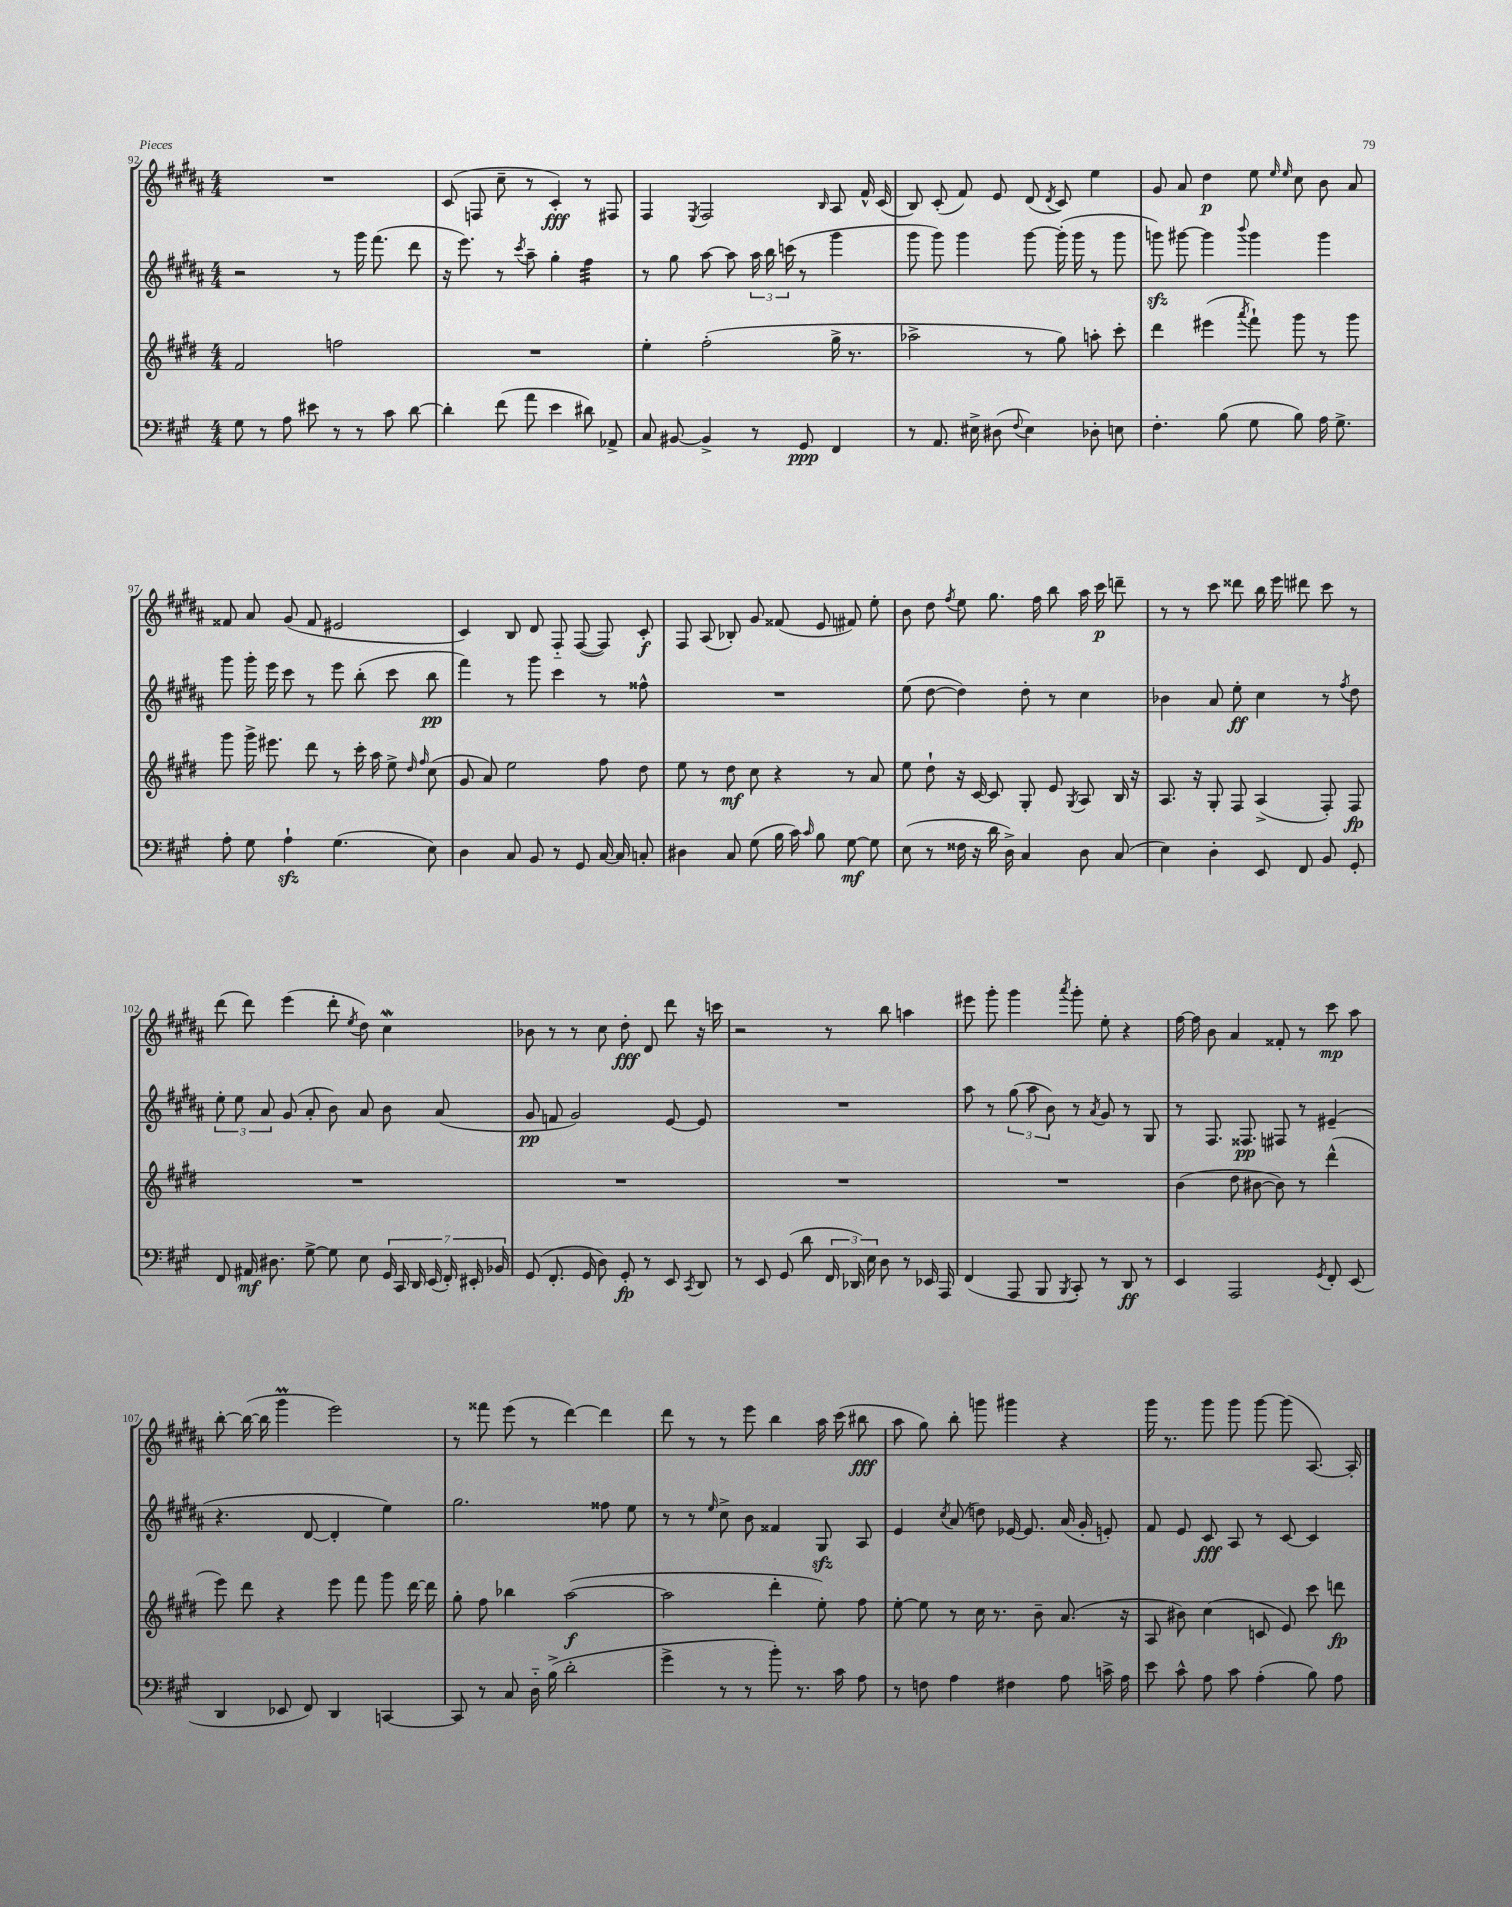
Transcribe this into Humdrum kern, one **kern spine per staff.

**kern	**kern	**kern	**kern
*staff4	*staff3	*staff2	*staff1
*clefF4	*clefG2	*clefG2	*clefG2
*k[f#c#g#]	*k[f#c#g#d#]	*k[f#c#g#d#a#]	*k[f#c#g#d#a#]
*M4/4	*M4/4	*M4/4	*M4/4
8G#\	2f#/	2r	1r
8r	.	.	.
8A\	.	.	.
8e#\	.	.	.
8r	2ff\	8r	.
8r	.	16ggg#\	.
.	.	(8.fff#\	.
8c#\	.	.	.
[8d\	.	8ddd#\	.
=	=	=	=
4d'\]	1r	16r	(8c#/
.	.	8.eee\)	.
.	.	.	8F/
(8f#\	.	8r	8cc#~\
.	.	8qccc#/	.
8a\	.	8aa#~\	8r
4e\	.	4gg#'\	4c#'/)
8d#\)	.	4ff#\	8r
8AA-^/	.	.	8F#/
=	=	=	=
8C#/	4ee'\	8r	4F#/
[8BB#/	.	8gg#\	.
.	.	.	8qE/
4BB#^/]	(2ff#'\	[8aa#\	2F#/
.	.	8aa#\]	.
8r	.	24aa#\	.
.	.	24bb\	.
.	.	(24ccc\	.
8GG#/	.	8r	.
.	.	.	16qqB/
4FF#/	16gg#^\	4ggg#\	8A#/
.	8.r	.	.
.	.	.	16f#^^/
.	.	.	(16c#/
=	=	=	=
8r	2aa-^\	8ggg#\	8B/)
8.AA/	.	8ggg#\)	(8c#'/
.	.	4ggg#\	8f#/)
16E#^\	.	.	.
(8D#\	.	.	8e/
8qqF#/	.	.	.
4E#\)	8r	[8ggg#\	(8d#/
.	.	.	8qd#/
.	8gg#\)	(16ggg#'\]	8c#/)
.	.	16ggg#\	.
8D-'\	8aa'\	8r	4ee\
8E\	8ccc#'\	8ggg#\	.
=	=	=	=
4.F#'\	4ddd#\	8ggg\)	8g#/
.	.	[8ggg#\	8a#/
.	(4eee#\	4ggg#\]	4dd#\
(8B\	.	.	.
.	8qaaa/	8qqbbb/	.
8G#\	8fff#`\)	4ggg#\	8ee\
.	.	.	16qqee/
.	.	.	16qqee/
8B\)	8ggg#\	.	8cc#\
16A\	8r	4ggg#\	8b\
8.G#^\	.	.	.
.	8ggg#\	.	8a#/
=	=	=	=
8A'\	8ggg#\	8ggg#\	8f##/
8G#\	16ggg#^\	16ggg#'\	8a#/
.	8.eee#\	16eee\	.
4A`\	.	8ccc#\	(8g#/
.	8ddd#\	8r	8f##/
(4.G#\	8r	8eee\	2e#/
.	16ccc#'\	(8bb'\	.
.	16aa\	.	.
.	8ee^\	8ccc#\	.
.	16qqdd#/	.	.
.	16qqff#/	.	.
8E\)	(8cc#\	8bb\	.
=	=	=	=
4D\	8g#/	4fff#\)	4c#/)
.	8a/)	.	.
8C#/	2ee\	8r	8B/
8BB/	.	8ggg#\	8d#/
8r	.	4ccc#\	8F#'~/
8GG#/	.	.	([8F#/
[16C#/	8ff#\	8r	8F#/])
16C#/]	.	.	.
8C'/	8dd#\	8ff##^^\	8c#'/
=	=	=	=
4D#\	8ee\	1r	8F#/
.	8r	.	(8A#/
8C#/	8dd#\	.	8B-'/)
(8G#\	8cc#\	.	8g#/
16B\	4r	.	(8f##/
16c#\)	.	.	.
16qqc#/	.	.	.
8B\	.	.	8e/
[8G#\	8r	.	8f#/)
8G#\]	8a/	.	8ee'\
=	=	=	=
(8E\	8ee\	(8ee\	8b\
8r	8dd#`\	[8dd#\	8dd#\
.	.	.	8qff#/
16F##\	16r	4dd#\])	8ee\
16r	[16c#/	.	.
16d\	8c#/]	.	8.gg#\
16D^\)	.	.	.
4C#/	8G#'/	8dd#'\	.
.	.	.	16ff#\
.	8e/	8r	8bb\
.	8qG#/	.	.
8D\	8A/	4cc#\	16aa#\
.	.	.	16ccc#\
(8C#/	16B/	.	8ddd~\
.	16r	.	.
=	=	=	=
4E\)	8.A/	4b-\	8r
.	.	.	8r
.	16r	.	.
4D'\	8G#'/	8a#/	8ccc#\
.	8F#/	8ee'\	8ddd##\
8EE/	(4A^/	4cc#\	16bb\
.	.	.	16eee\
8FF#/	.	.	8ddd#\
8BB/	8F#'/)	8r	8ccc#\
.	.	8qff#/	.
8GG#'/	8F#/	8dd#\	8r
=	=	=	=
8FF#/	1r	12ee'\	(8ddd#\
.	.	12ee\	.
16AA#/	.	.	8ddd#\)
.	.	12a#/	.
8.D#\	.	.	.
.	.	(8g#/	(4eee\
[8G#^\	.	8a#'/	.
8G#\]	.	8b\)	8ddd#'\
.	.	.	8qee/
8E\	.	8a#/	8dd#\)
28GG#/	.	8b\	4cc#\
28CC#/	.	.	.
28DD/	.	.	.
(28EE/	.	.	.
.	.	(8a#/	.
28FF#'/)	.	.	.
28EE#'/	.	.	.
28BB-/	.	.	.
=	=	=	=
(8GG#/	1r	8g#/	8b-\
8.FF#'/	.	8f/	8r
.	.	2g#/)	8r
16GG#/	.	.	.
8D\)	.	.	8cc#\
8GG#'/	.	.	8dd#'\
8r	.	.	8d#/
8EE/	.	[8e/	8ddd#\
8qCC#/	.	.	.
8DD/	.	8e/]	16r
.	.	.	16ccc\
=	=	=	=
8r	1r	1r	2r
8EE/	.	.	.
(8GG#/	.	.	.
8d\	.	.	.
24FF#/	.	.	8r
24DD-/)	.	.	.
24E\	.	.	.
8D\	.	.	8bb\
8r	.	.	4aa\
16EE-/	.	.	.
16AAA/	.	.	.
=	=	=	=
(4FF#/	1r	8aa#\	8eee#\
.	.	8r	8ggg#'\
8AAA/	.	(12gg#\	4ggg#\
.	.	12aa#\	.
8BBB/	.	.	.
.	.	12b\)	.
8qBBB/	.	.	8qaaa#/
8CC#'/)	.	8r	8ggg#'\
.	.	8qa#/	.
8r	.	8g#/	8ee'\
8DD/	.	8r	4r
8r	.	8G#/	.
=	=	=	=
4EE/	(4b\	8r	[16ff#\
.	.	.	16ff#\]
.	.	8.F#/	8b\
2AAA/	8dd#\	.	4a#/
.	.	8.F##/	.
.	[8b#\	.	.
.	8b#\])	8F#/	8f##'/
.	8r	8r	8r
8qGG#/	.	.	.
8FF#'/	(4ddd#^^\	(4e#~/	8ccc#\
(8EE/	.	.	8aa#\
=	=	=	=
4DD/	8eee\)	4.r	[8bb'\
.	8ddd#\	.	(16bb\_
.	.	.	16bb\]
8EE-/	4r	.	4ggg#\
8FF#/)	.	[8d#/	.
4DD/	8eee\	4d#'/]	2eee\)
.	8fff#\	.	.
[4CC/	8ggg#\	4ee\)	.
.	[16ddd#\	.	.
.	16ddd#\]	.	.
=	=	=	=
8CC/]	8gg#'\	2.gg#\	8r
8r	8ff#\	.	8fff##\
8C#/	4bb-\	.	(8eee\
16D'~\	.	.	8r
(16B^\	.	.	.
2d'\	([2aa\	.	[4ddd#\)
.	.	8ff##\	4ddd#\]
.	.	8ee\	.
=	=	=	=
4g#^\	2aa\]	8r	8ddd#\
.	.	8r	8r
.	.	16qqee/	.
8r	.	8cc#^\	8r
8r	.	8b\	8eee\
8b'\)	4ddd#'\	4f##/	4bb\
8.r	.	.	.
.	8ee'\)	8G#/	16aa#\
16c#\	.	.	(16ccc#\
8A\	8ff#\	8A#/	8bb#\
=	=	=	=
8r	[8ee'\	4e/	8aa#\
8F\	8ee\]	.	8gg#\)
.	.	8qcc#/	.
4A\	8r	(8a#/	8bb'\
.	16cc#\	8dd\)	8ggg\
.	8.r	.	.
4F#\	.	[16e-/	4ggg#\
.	.	8.e-/]	.
.	8b~\	.	.
8A\	(8.a/	(16a#/	4r
.	.	16g#'/	.
16c^\	.	8e'/)	.
16A\	16r	.	.
=	=	=	=
8e\	8A/	8f#/	16ggg#\
.	.	.	8.r
8c#^^\	8b#\)	8e/	.
8A\	(4cc#\	8c#/	8ggg#\
8c#\	.	8A#/	8ggg#\
(4A'\	8c/	8r	[8ggg#\
.	8e/)	[8c#/	(8ggg#\]
8B\)	8ccc#\	4c#/]	[8.A#/)
8A\	8ddd\	.	.
.	.	.	16A#'/]
==	==	==	==
*-	*-	*-	*-
